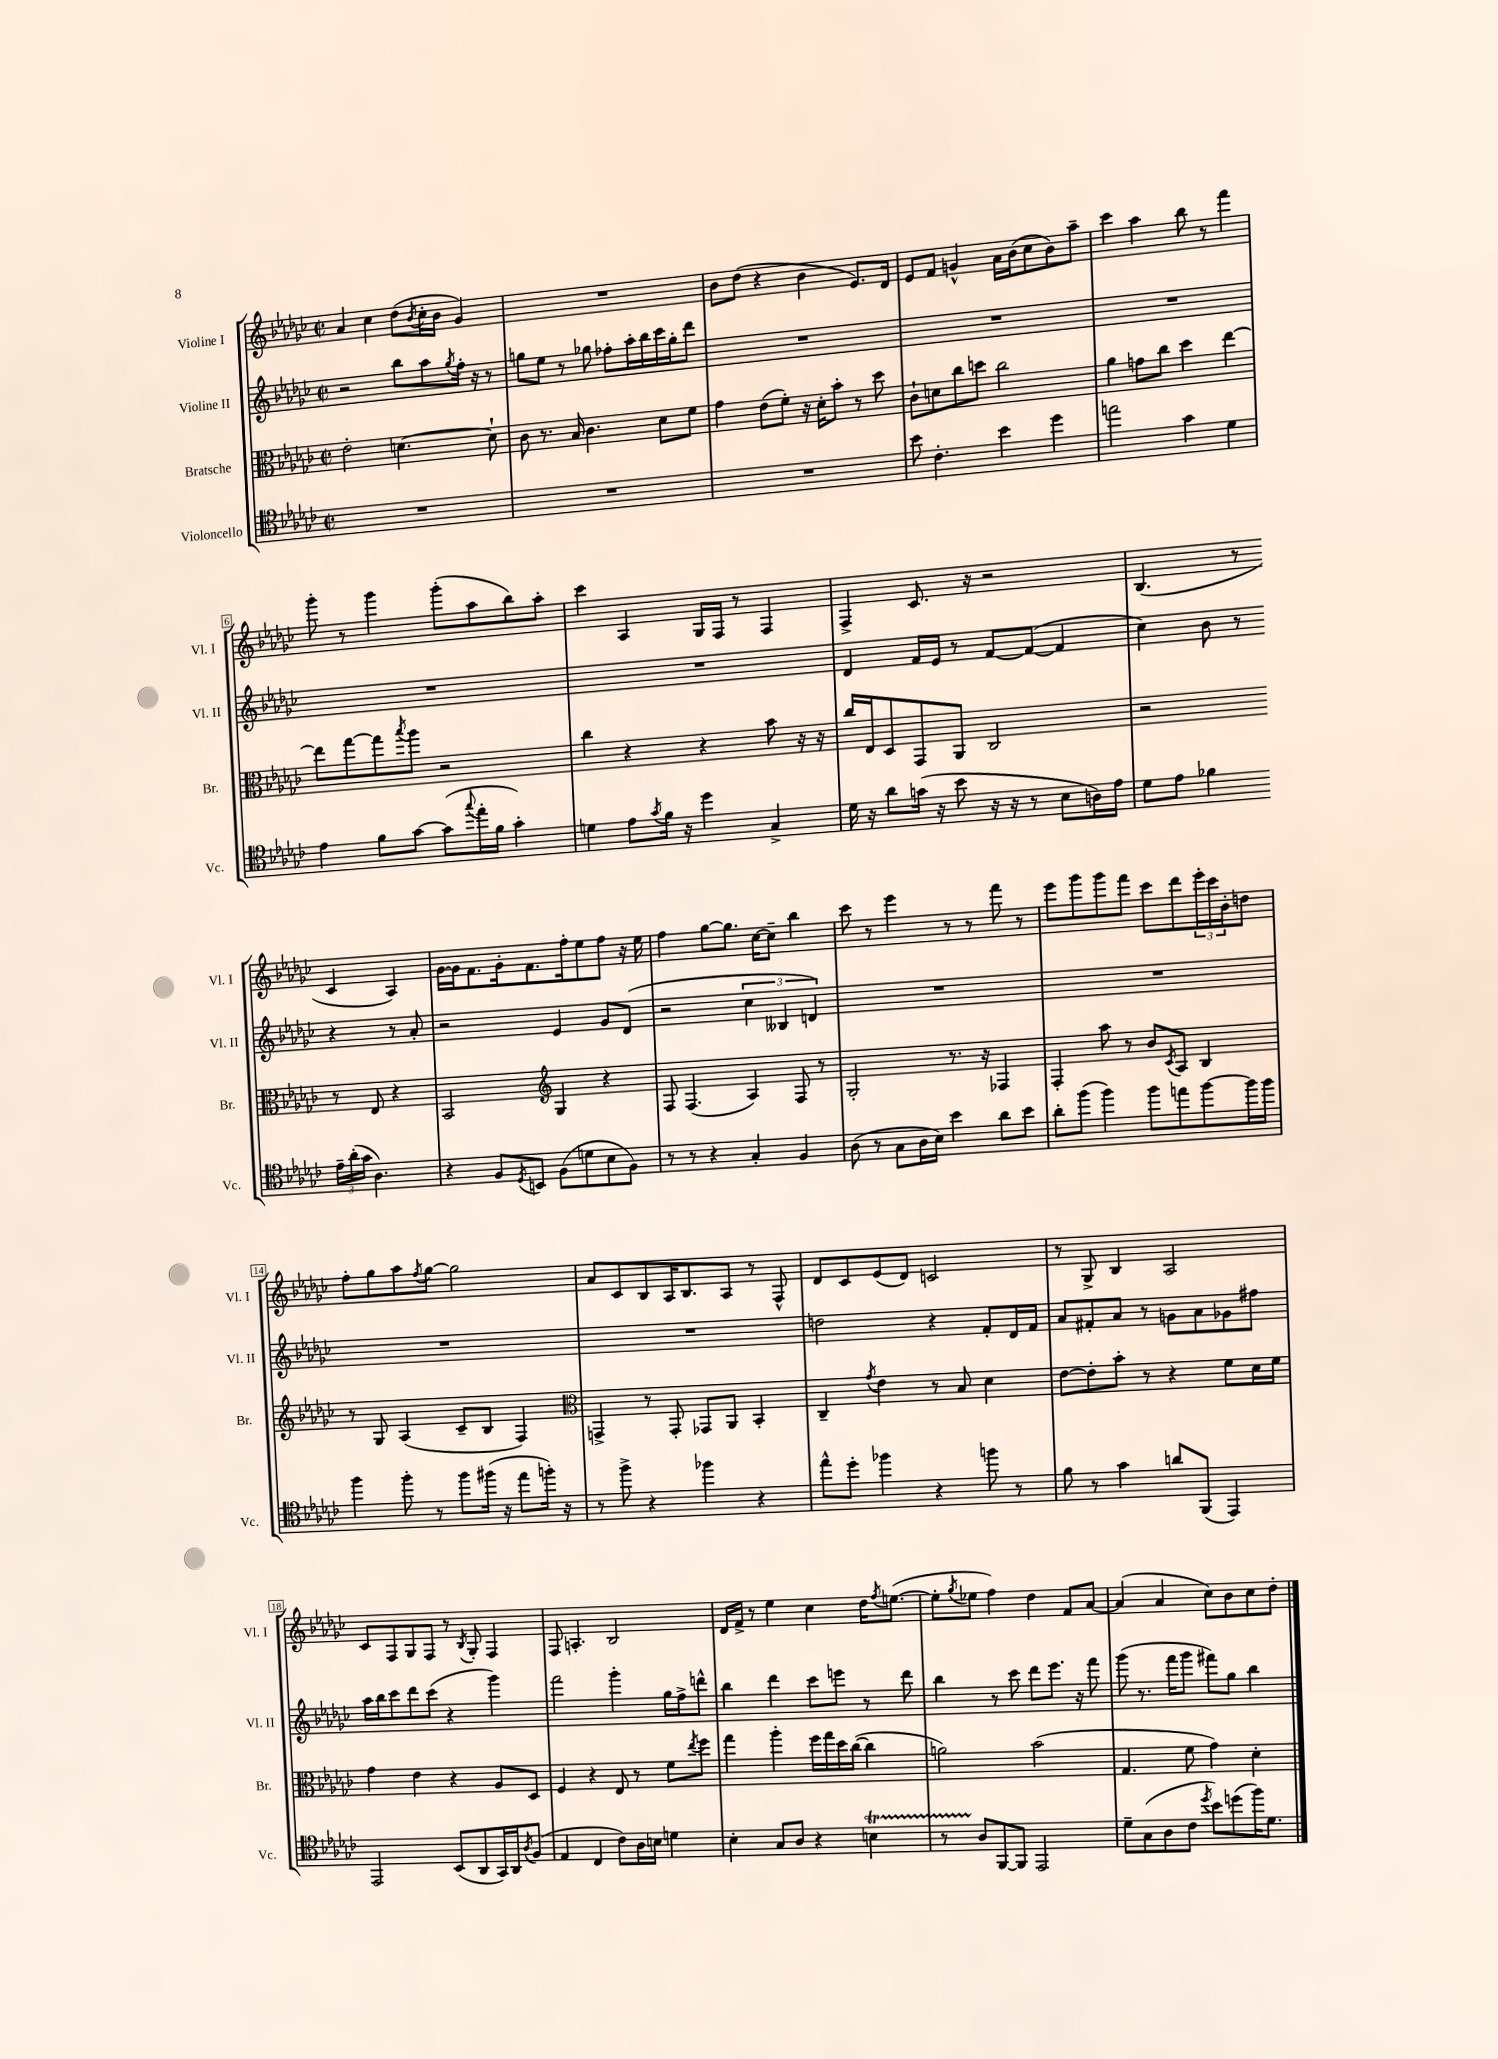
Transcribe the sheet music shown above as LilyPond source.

<<
\new StaffGroup <<
\new Staff = "s0" \with { instrumentName = "Violine I" shortInstrumentName = "Vl. I" } {
    \clef treble \key ges \major \defaultTimeSignature \time 2/2
    aes'4 ces''4 des''8( \acciaccatura { bes'8 } ces''16-. bes'16 ges'4) |
    R1 |
    bes'8 des''8( r4 bes'4 ees'8.) des'16 |
    ees'8 f'8 g'4-^ aes'16 bes'16( ces''8 bes'8) aes''8-- |
    ces'''4 aes''4 bes''8 r8 f'''4 |
    ges'''8-. r8 ges'''4 ges'''8-.( aes''8 bes''8) aes''8-. |
    ces'''4 aes4 ges16 f16 r8 f4 |
    f4-> ces'8. r16 r2 |
    bes4.( r8 ces'4 aes4) |
    ges'16~ ges'16 f'8. ges'16-. f'8. f''16-. ees''8 f''8 r16 ees''16 |
    f''4 ges''8~ ges''8. ces''16~ ces''8-- bes''4 |
    ces'''8 r8 ees'''4 r8 r8 f'''8 r8 |
    ees'''8 ges'''8 ges'''8 f'''8 ces'''8 des'''8 \tuplet 3/2 { ees'''16-. ces'''16 bes'16-. } d''8 |
    f''8-. ges''8 aes''8 \acciaccatura { f''8 } ges''8~ ges''2 |
    aes'8 ces'8 bes8 aes16 bes8. aes8 r8 f8-^ |
    des'8 ces'8 ees'8( des'8) c'2 |
    r8 ges8-> bes4 aes2 |
    ces'8 f8 ges8 f8 r8 \acciaccatura { bes8 } ges8-. f4 |
    f8 a4.-. bes2 |
    des'16 f'16-> r8 ees''4 ces''4 des''16 \acciaccatura { f''8 } e''8.~( |
    e''8-. \acciaccatura { ges''8 } ees''8 f''4) des''4 f'8 aes'8~ |
    aes'4( aes'4 ces''8) bes'8 ces''8 des''8-. \bar "|." |
}
\new Staff = "s1" \with { instrumentName = "Violine II" shortInstrumentName = "Vl. II" } {
    \clef treble \key ges \major \defaultTimeSignature \time 2/2
    r2 bes''8 aes''8 \acciaccatura { ges''8 } f''16-. r16 r8 |
    g''8 ees''8 r8 ges''8 fes''8-. aes''16-. bes''16 ces'''16 ges''16-. des'''8 |
    R1 |
    R1 |
    R1 |
    R1 |
    R1 |
    des'4 f'16 ees'16 r8 f'8~ f'8~( f'4 |
    ces''4) bes'8 r8 r4 r8 aes'8-. |
    r2 ees'4 ges'8 des'8( |
    r2 \tuplet 3/2 { ces''4 beses4 d'4) } |
    R1 |
    R1 |
    R1 |
    R1 |
    d''2 r4 f'8-. des'16 f'16 |
    aes'8 fis'8-. aes'8 r8 g'8 aes'8 ges'8 fis''8 |
    aes''16 bes''16 ces'''8 des'''8 ces'''8( r4 ges'''4) |
    f'''2 ges'''4-. ges''16 f''16-> d'''8-^ |
    bes''4 des'''4 ces'''8 e'''8 r8 des'''8 |
    bes''4 r8 ces'''8 des'''8 ees'''8. r16 f'''8 |
    ges'''8( r8. f'''16 ges'''8 fis'''8) ges''8 bes''4 \bar "|." |
}
\new Staff = "s2" \with { instrumentName = "Bratsche" shortInstrumentName = "Br." } {
    \clef alto \key ges \major \defaultTimeSignature \time 2/2
    ees'2-. d'4.~ d'8-! |
    ces'8 r8. bes16 ces'4. des'8 f'8 |
    ges'4 ees'8( f'8-.) r16 des'16-. bes'8-. r8 des''8 |
    ces'8-! d'8 ces''8 d''8 ces''2 |
    aes'4 g'8 ces''8 des''4 ees''4~ |
    ees''8 ges''8~ ges''8 \acciaccatura { bes''8 } aes''8 r2 |
    ces''4 r4 r4 bes'8 r16 r16 |
    ces''16 ees16 des8 ges,8 aes,8 ces2 |
    r2 r8 ees8 r4 |
    bes,2 \clef treble ges4 r4 |
    f8 f4.( aes4) f8 r8 |
    ges2-. r8. r16 fes4 |
    f4-. aes''8 r8 bes'8 \acciaccatura { ces'8 } aes8 bes4 |
    r8 ges8 aes4( ces'8-- bes8 f4) |
    \clef alto g,4-> r8 g,8-. ges,8 aes,8 bes,4-. |
    ces4-- \acciaccatura { ges'8 } ees'4 r8 bes8 des'4 |
    ees'8~ ees'8-. bes'8-. r8 r4 f'8 des'16 f'16 |
    ges'4 ees'4 r4 aes8 des8 |
    f4 r4 ees8 r8 f'8 \acciaccatura { ees''8 } f''8 |
    ges''4 aes''4-. f''16 ges''16 des''16 ces''16~( ces''4 |
    a'2) bes'2( |
    ges4. f'8 ges'4) des'4-. \bar "|." |
}
\new Staff = "s3" \with { instrumentName = "Violoncello" shortInstrumentName = "Vc." } {
    \clef tenor \key ges \major \defaultTimeSignature \time 2/2
    R1 |
    R1 |
    R1 |
    bes'8 ces'4.-. bes'4 des''4 |
    e''2 ges'4 des'4 |
    ees'4 f'8 ges'8~ ges'8( \appoggiatura { ges''8 } ees''16-. f'16 ges'4-.) |
    d'4 ees'8 \acciaccatura { ges'8 } f'16 r16 des''4 ges4-> |
    des'16 r16 aes'8 g'16( r16 bes'8 r16 r16 r8 bes8 a16) ees'16 |
    des'8 ees'8 fes'4 \tuplet 3/2 { ees'16-- aes'16-.( ges'16 } aes4.) |
    r4 f8 \acciaccatura { des8 } b,8 f8( d'8 bes8 f8) |
    r8 r8 r4 ges4-. f4 |
    aes8( r8 ges8 aes16 bes16) bes'4 aes'8 bes'8 |
    aes'8-. f''8( f''4) f''8 e''8 f''8~ f''16 f''16 |
    f''4 f''8-. r8 f''8 fis''16( r16 ees''8 f''16-.) r16 |
    r8 f''8-> r4 fes''4 r4 |
    ees''8-^ des''8-. fes''4 r4 f''8 r8 |
    f'8 r8 ges'4 a'8 f,8( ees,4) |
    ees,2 bes,8( aes,8 ges,16) aes,16 \acciaccatura { aes8 } f8( |
    ees4 ces4 ces'8) aes16 b16 d'4 |
    bes4-. ges8 aes8 r4 b4\startTrillSpan |
    r8 aes8\stopTrillSpan f,8~ f,8 ees,2 |
    des'8-- ges8( aes8 ces'8 \acciaccatura { des''8 } bes'8) d''8( f''16) des'8. \bar "|." |
}
>>
>>
\layout { \context { \Score \override BarNumber.stencil = #(make-stencil-boxer 0.1 0.3 ly:text-interface::print) } }
